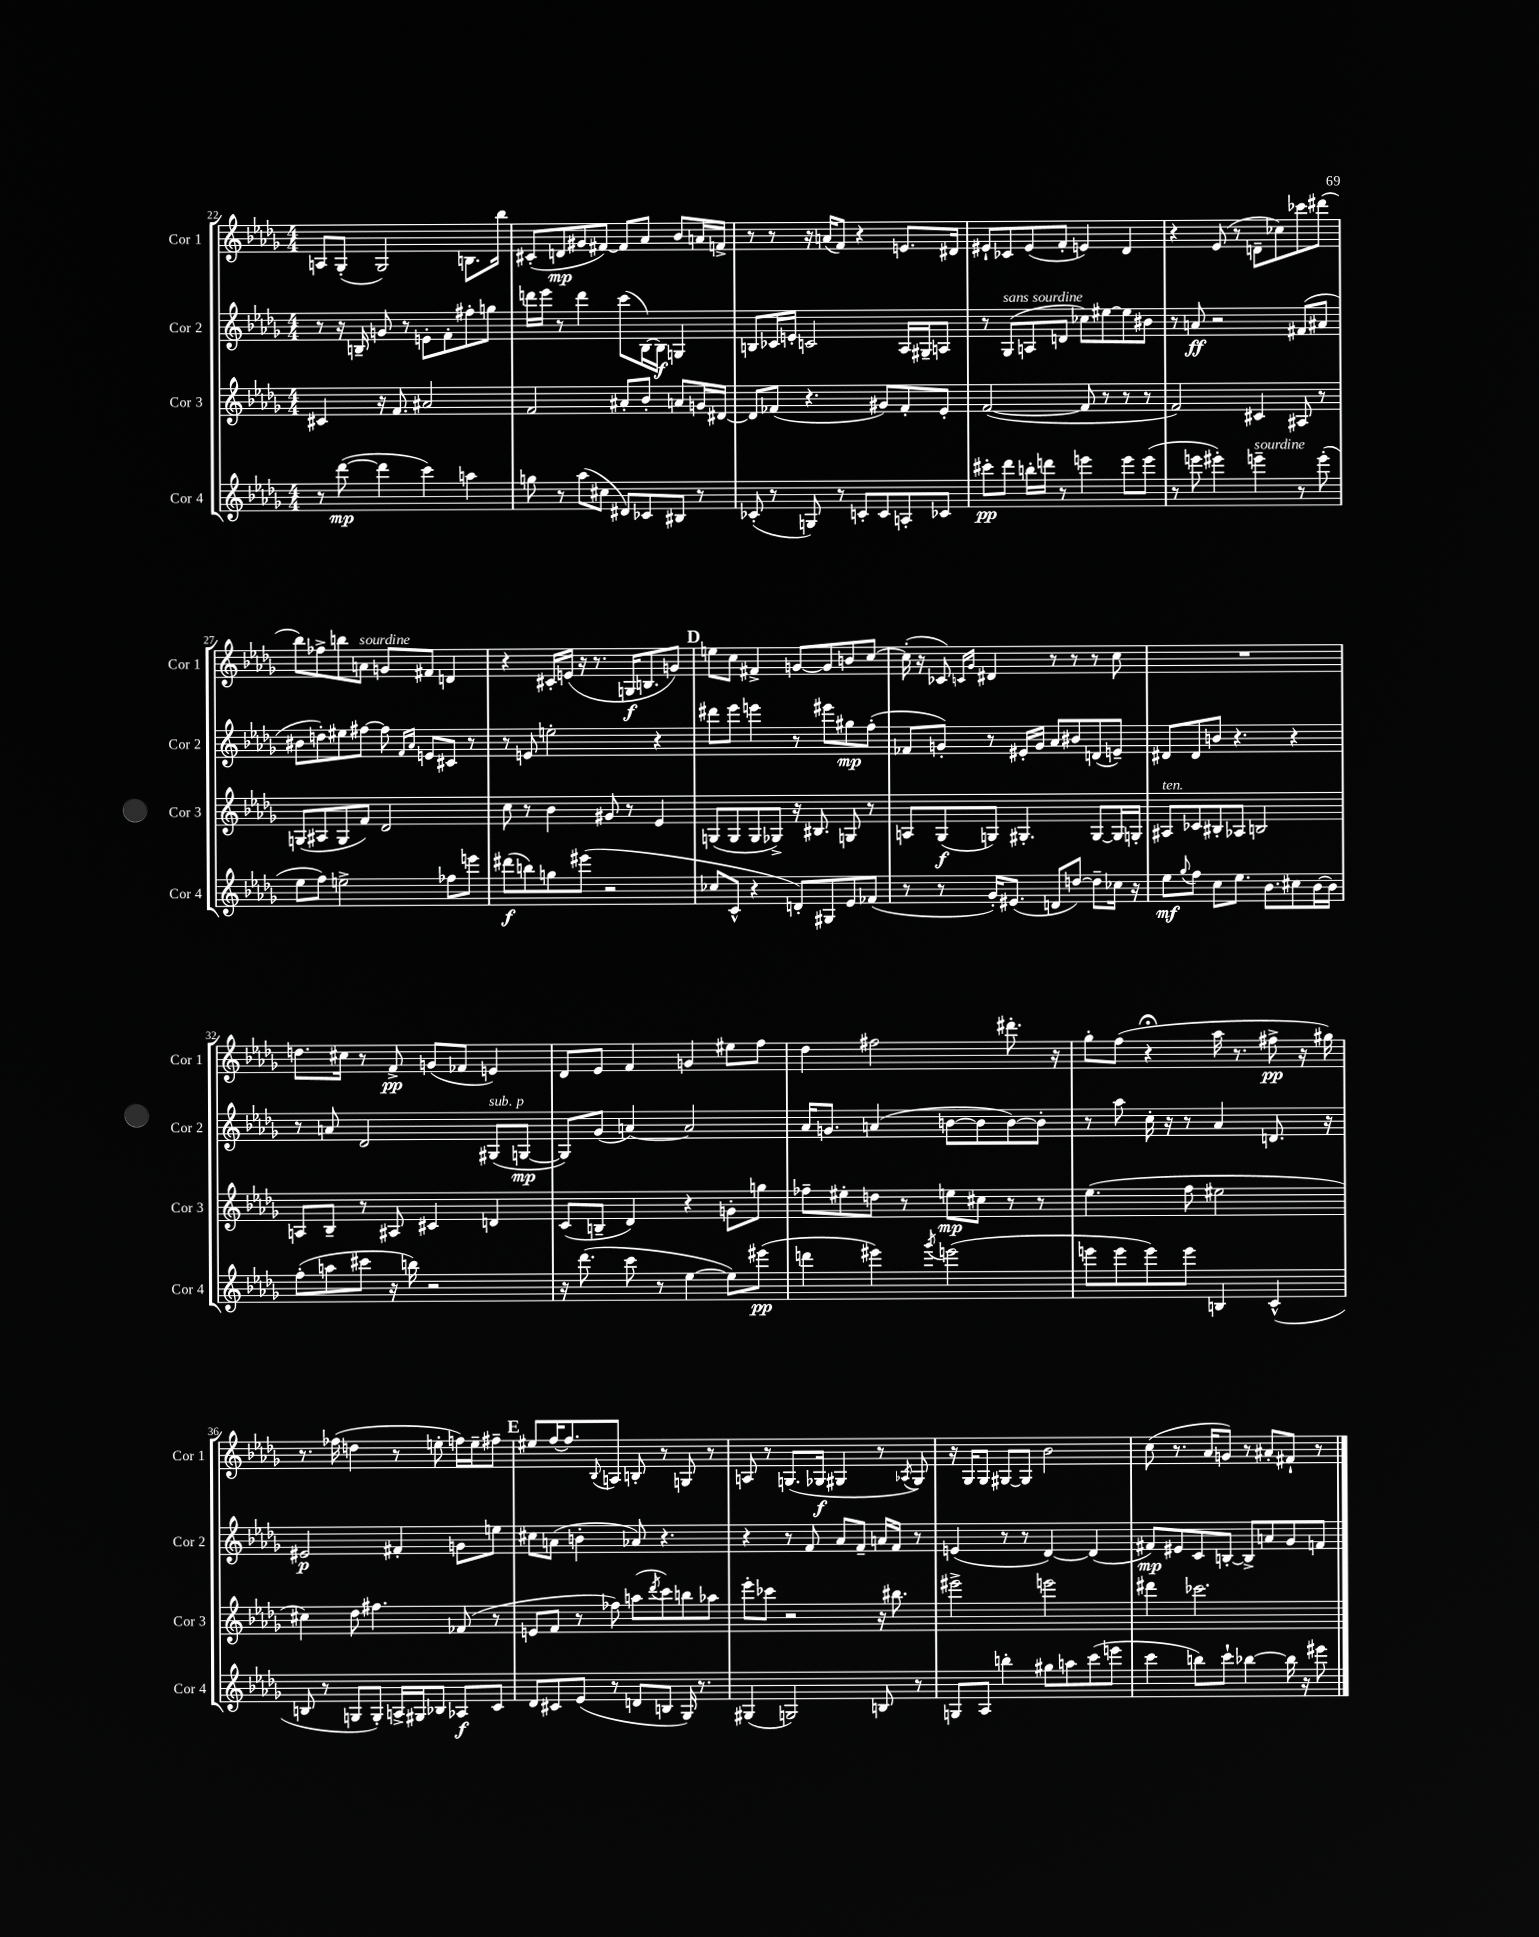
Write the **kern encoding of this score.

**kern	**kern	**kern	**kern
*staff4	*staff3	*staff2	*staff1
*clefG2	*clefG2	*clefG2	*clefG2
*k[b-e-a-d-g-]	*k[b-e-a-d-g-]	*k[b-e-a-d-g-]	*k[b-e-a-d-g-]
*M4/4	*M4/4	*M4/4	*M4/4
8r	4c#/	8r	8A/L
([8ddd-\	.	16r	(8G-'/J
.	.	16B~/	.
4ddd-\]	16r	8g/	2G-/)
.	8.f/	.	.
.	.	8r	.
4ccc\)	2a#/	8e'\L	.
.	.	8f'\	.
4aa\	.	8ff#'\	8.B\L
.	.	8gg\J	.
.	.	.	16bb-\Jk
=	=	=	=
8gg\	2f/	16ddd\LL	(8c#'/L
.	.	16eee-\JJ	.
8r	.	8r	8d/
(8aa-\L	.	4ddd\	8g#/
8cc#\J	.	.	[8f#/J)
8d#/L)	8a#'/L	(8ccc\L	8f#/]L
8c-/	8b-'/J	[16B-\L)	8a-/J
.	.	16B-\]JJ	.
8B#/J	8a/L	4G/	8b-/L
8r	16g/L	.	16a/L
.	[16d#/JJ	.	16f^/JJ
=	=	=	=
(8c-'/	8d#/]L	8B/L	8r
8r	(8f-/J	16c-/L	8r
.	.	16e'/JJ	.
8G/)	4.r	2c/	16r
.	.	.	(16a/LK
8r	.	.	8f/J)
8c'/L	.	.	4r
8c/	8g#/L)	.	.
8A'/	8f-'/	16A-/LL	8.e/L
.	.	16G#~/J	.
8c-/J	8e-'/J	8A/J	.
.	.	.	16d#/Jk
=	=	=	=
8ccc#'\L	([2f/	8r	8e#`/L
8ddd-\J	.	(8G-/L	8c-/
16bb'\LL	.	8A/	(8e#/
16ddd\JJ	.	.	.
8r	.	8d/J	8f'/J
4eee\	8f/]	8cc-\L)	4e/)
.	8r	[8ee#\	.
8eee\L	8r	8ee#\]	4d-/
(8eee\J	8r	8b#\J	.
=	=	=	=
8r	2f/)	8r	4r
8eee\	.	8a/	.
4eee#'\)	.	2r	(8e-/
.	.	.	8r
4eee~\	4c#/	.	8d~\L
.	.	.	8cc-\)
8r	8A#/	(8f#/L	8ccc-\
(8eee'\	8r	8a#/J	(8ddd#\J
=	=	=	=
8ee-\L	(8G/L	8b#\L	8bb-\L)
8ff\J)	8A#/	8dd'\)	8ff-^\
2ee^\	8G/	8ee#\	8bb\
.	8f/J)	[8ff#\J	8a\J
.	2d-/	8ff#\]	8g/L
.	.	16qqf/LL	.
.	.	16qqa-/JJ	.
.	.	8e/L	8f#/J
8ff-\L	.	8c#/J	4d/
8eee\J	.	8r	.
=	=	=	=
(8ddd#\L	8cc\	8r	4r
8bb\)	8r	8e/	.
8gg\	4b-\	2ee'\	16c#'/LL
.	.	.	(16e/JJ
(8eee#\J	.	.	16r
.	.	.	8.r
2r	8g#/	.	.
.	8r	.	16G/LK
.	.	.	8.B/
.	4e-/	4r	.
.	.	.	8g/J)
=	=	=	=
8cc-/L	(8G/L	8ddd#\L	8ee\L
8c^^/J	8G/	8eee-\J	8cc\J
4r	8G/	4eee\	4f#^/
.	8G-^/J)	.	.
8d'/L)	16r	8r	[8g/L
.	8.B#/	.	.
8G#/	.	8eee#\L	8g/]
8e-/	8G/	8gg#\	8b/
(8f-/J	8r	(8ff'\J	[8cc/J
=	=	=	=
8r	8A/L	8f-/L	(16cc'\]
.	.	.	16r
8r	(8G-/	8g'/J)	8c-/)
.	.	.	16qqc/LL
.	.	.	16qqg-/JJ
16g-'/LK)	8G/J)	8r	4d#/
(8.e#/J	.	.	.
.	4.G#'/	16e#'/LL	.
.	.	16g/JJ	.
8d/L	.	8a-/L	8r
[8dd/J)	.	8b#/	8r
8dd~\]L	[8G#/L	(8d/	8r
16cc-\Jk	16G#/]L	8e~/J)	8cc\
16r	16G'/JJ	.	.
=	=	=	=
8ee-\L	8A#/L	8d#/L	1r
8qqgg-/	.	.	.
8ff\J	8c-/	8d#/	.
8cc\L	8B#'/	8b/J	.
8.ee-\J	8A-/J	4.r	.
.	2B/	.	.
8.b-\L	.	.	.
8cc#\	.	4r	.
[16b-\L	.	.	.
16b-\]JJ	.	.	.
=	=	=	=
(8ff'\L	8A/L	8r	8.dd\L
8aa\	8B-~/J	8a/	.
.	.	.	16cc#\Jk
8ccc#\J	8r	2d-/	8r
16r	8A#/	.	8f^/
16bb\)	.	.	.
2r	4c#/	.	(8g/L
.	.	.	8f-/J
.	4d/	(8G#/L	4e/)
.	.	[8G/J	.
=	=	=	=
16r	(8c/L	8G/]L)	8d-/L
(8.ddd-\	.	.	.
.	8B~/J	(8g-/J	8e-/J
8ccc\	4d-/)	[4a/)	4f/
8r	.	.	.
[4ee-\	4r	2a/]	4g/
8ee-\]L)	8g'\L	.	8ee#\L
(8eee#\J	8gg\J	.	8ff\J
=	=	=	=
4ddd\	8ff-~\L	16a-/LK	4dd-\
.	.	8.g/J	.
.	8ee#'\	.	.
4eee#\)	8dd\J	(4a/	2ff#\
.	8r	.	.
8qggg-/	.	.	.
(2eee\	8ee\L	[8b\L	.
.	8cc#\J	8b\]	.
.	8r	[8b\)	8.ddd#'\
.	8r	8b'\]J	.
.	.	.	16r
=	=	=	=
8eee\L	(4.ee-\	8r	8gg-'\L
8eee\	.	8aa-\	(8ff\J
8eee\)	.	16cc'\	4r;
.	.	16r	.
8eee\J	8ff\	8r	.
4B/	2ee#\	4a-/	16aa-\
.	.	.	8.r
(4c^^/	.	8.d/	8ff#^\
.	.	.	16r
.	.	16r	16gg#\)
=	=	=	=
8B/	4cc#\)	2e#/	8.r
8r	.	.	.
.	.	.	(16ff-\
8G/L	8dd-\	.	4dd\
8G'/J)	4.ff#\	.	.
16A^/LL	.	4f#'/	8r
16G#/J	.	.	.
8B-/J	.	.	8ee'\
8A-/L	(8f-/	8g\L	16ff\LL)
.	.	.	16ee~\J
8c/J	8r	8ee\J	8ff#~\J
=	=	=	=
8d-/L	8e/L	8cc#\L	8ee#/L
8c#/	8f/J	(8a\J	[16ff/K
.	.	.	8.ff/]
(8e-/J	8r	4b'\	.
.	.	.	8qqB-/
8r	8ff-\)	.	8A/J
8d/L	(8aa\L	8a-/)	8B'/
.	8qddd-/	.	.
8B/J	8ccc\)	4.r	8r
16G-/)	8bb\	.	8G/
8.r	.	.	.
.	8aa-\J	.	8r
=	=	=	=
(4G#/	8eee-'\L	4r	8A/
.	8ccc-\J	.	8r
2G/)	2r	8r	(8.G/L
.	.	8f/	.
.	.	.	16G-/Jk
.	.	8a-/L	4G#/
.	.	8f~/J	.
8B/	16r	16a/LL	8r
.	8.bb#\	16f/JJ	.
.	.	.	8qA-/
8r	.	8r	8G#/)
=	=	=	=
8G/L	2eee#^\	(4e/	16r
.	.	.	16G-/LK
8A-/J	.	.	8G-/J
4bb'\	.	8r	[8G#/L
.	.	8r	8G#/]J
8gg#\L	2eee\	[4d-/)	2b-\
8aa\	.	.	.
(8ccc\	.	(4d-/]	.
8eee\J	.	.	.
=	=	=	=
4ccc\	4ddd#\	8f#/L)	(8cc\
.	.	8e#/	8.r
8bb\L)	2.ccc-\	8c/	.
.	.	.	16a-/LK
8ccc`\J	.	[8B'/J	8g/J)
[4bb-\	.	8B^/]L	8r
.	.	8a/	8a#'/L
16bb-\]	.	8g-/	8f#`/J
16r	.	.	.
8eee#\	.	8f/J	8r
==	==	==	==
*-	*-	*-	*-
